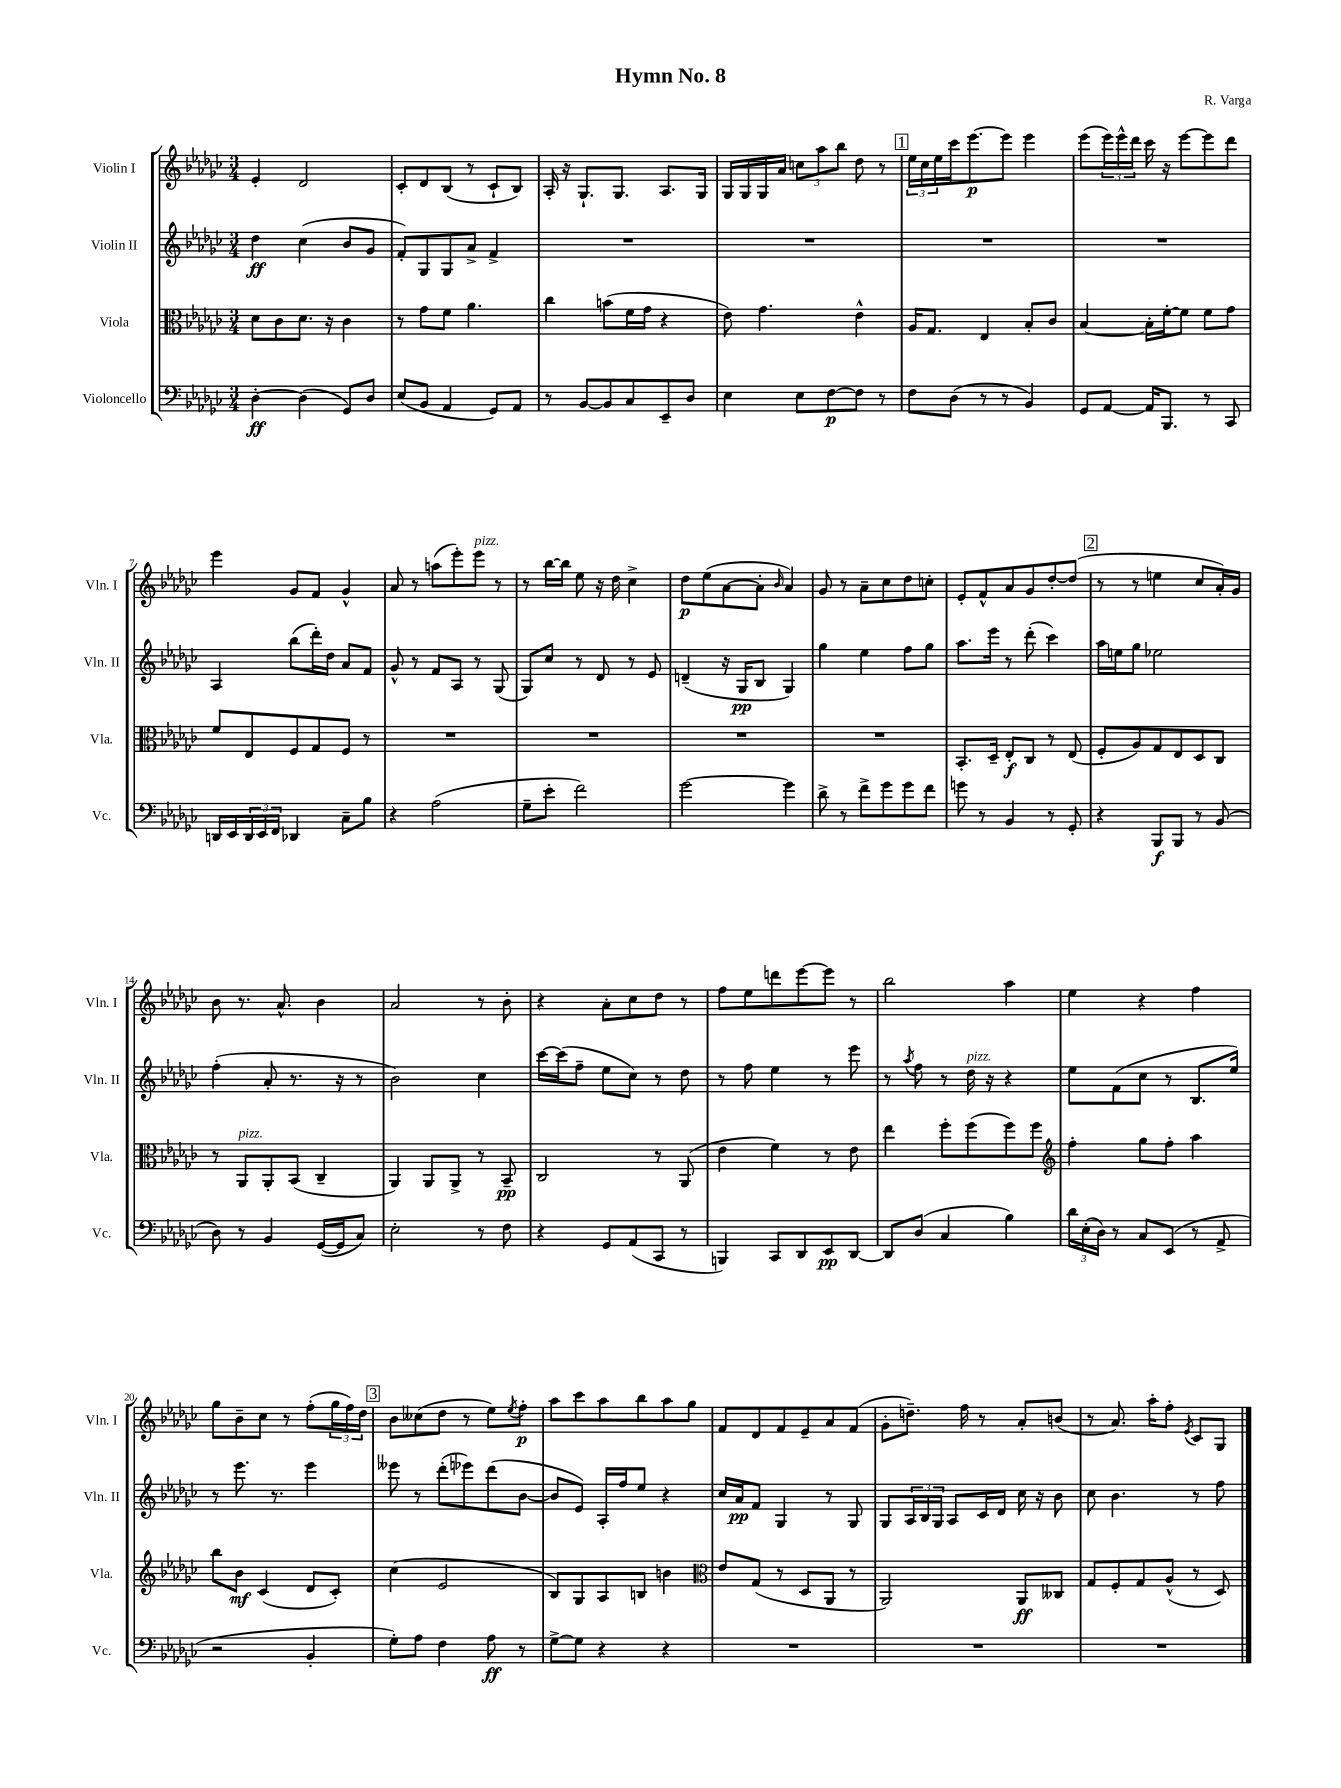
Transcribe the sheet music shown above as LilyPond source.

\header { title = "Hymn No. 8" composer = "R. Varga" }
<<
\new StaffGroup <<
\new Staff = "s0" \with { instrumentName = "Violin I" shortInstrumentName = "Vln. I" } {
    \clef treble \key ges \major \numericTimeSignature \time 3/4
    ees'4-. des'2 |
    ces'8-. des'8 bes8( r8 ces'8-! bes8) |
    aes16-. r16 ges8.-! ges8. aes8. ges16 |
    ges16 ges16 ges16 aes'16 \tuplet 3/2 { c''8 aes''8 bes''8 } des''8 r8 |
    \mark \markup { \box "1" } \tuplet 3/2 { ees''16 ces''16 ees''16 } ces'''16 ees'''8.~\p ees'''8 ees'''4 |
    ees'''8( \tuplet 3/2 { ees'''16) ees'''16-^ des'''16 } ces'''16 r16 ees'''8~ ees'''8 des'''8 |
    ees'''4 ges'8 f'8 ges'4-^ |
    aes'8 r8 a''8( ees'''8-.) ees'''8^\markup { \italic "pizz." } r8 |
    r8 bes''16~ bes''16 ees''8 r16 des''16 ces''4-> |
    des''8\p ees''8( aes'8~ aes'8-. \grace { bes'16 } aes'4) |
    ges'8 r8 aes'8-- ces''8 des''8 c''8-. |
    ees'8-. f'8-^ aes'8 ges'8 des''8~-. des''8( |
    \mark \markup { \box "2" } r8 r8 e''4 ces''8 aes'16-.) ges'16 |
    bes'8 r8. aes'8.-^ bes'4 |
    aes'2 r8 bes'8-. |
    r4 aes'8-. ces''8 des''8 r8 |
    f''8 ees''8 d'''8 ees'''8~ ees'''8 r8 |
    bes''2 aes''4 |
    ees''4 r4 f''4 |
    ges''8 bes'8-- ces''8 r8 f''8-.( \tuplet 3/2 { ges''16 f''16) des''16 } |
    \mark \markup { \box "3" } bes'8 ceses''8( des''8 r8 ees''8) \acciaccatura { ees''8 } f''8-.\p |
    aes''8 ces'''8 aes''8 bes''8 aes''8 ges''8 |
    f'8 des'8 f'8 ees'8-- aes'8 f'8( |
    ges'8-. d''8.--) f''16 r8 aes'8-. b'8( |
    r8 aes'8.) aes''16-. f''8-. \acciaccatura { ees'8 } ces'8 ges8 \bar "|." |
}
\new Staff = "s1" \with { instrumentName = "Violin II" shortInstrumentName = "Vln. II" } {
    \clef treble \key ges \major \numericTimeSignature \time 3/4
    des''4\ff ces''4( bes'8 ges'8 |
    f'8-.) ges8 ges8 aes'8-> f'4-> |
    R2. |
    R2. |
    \mark \markup { \box "1" } R2. |
    R2. |
    aes4 bes''8( des'''16-.) des''16 aes'8 f'8 |
    ges'8-^ r8 f'8 aes8 r8 ges8( |
    ges8) ces''8 r8 des'8 r8 ees'8 |
    d'4--( r16 ges16\pp bes8 ges4) |
    ges''4 ees''4 f''8 ges''8 |
    aes''8. ees'''16 r8 des'''8-.( ces'''4) |
    \mark \markup { \box "2" } aes''16 e''16 ges''8 ees''2 |
    f''4-.( aes'8-. r8. r16 r8 |
    bes'2) ces''4 |
    ces'''16~ ces'''16( f''8-- ees''8 ces''8) r8 des''8 |
    r8 f''8 ees''4 r8 ees'''8 |
    r8 \acciaccatura { aes''8 } f''8 r8 des''16^\markup { \italic "pizz." } r16 r4 |
    ees''8 f'8( ces''8 r8 bes8. ees''16) |
    r8 ees'''8. r8. ees'''4 |
    \mark \markup { \box "3" } eeses'''8 r8 des'''8-.( ees'''8) des'''8( bes'8~ |
    bes'8 ees'8) aes16-. f''16 ees''8 r4 |
    ces''16 aes'16\pp f'8 ges4 r8 ges8 |
    ges8 \tuplet 3/2 { aes16 bes16 ges16 } aes8 ces'16 des'16 ces''16 r16 bes'8 |
    ces''8 bes'4. r8 f''8 \bar "|." |
}
\new Staff = "s2" \with { instrumentName = "Viola" shortInstrumentName = "Vla." } {
    \clef alto \key ges \major \numericTimeSignature \time 3/4
    des'8 ces'8 des'8. r16 ces'4 |
    r8 ges'8 f'8 aes'4. |
    ces''4 b'8( f'16 ges'16 r4 |
    ees'8) ges'4. ees'4-^ |
    \mark \markup { \box "1" } aes16 ges8. ees4 bes8-. ces'8 |
    bes4~ bes16-. f'16~-. f'8 f'8 ges'8 |
    f'8 ees8 f8 ges8 f8 r8 |
    R2. |
    R2. |
    R2. |
    R2. |
    bes,8.-. des16-- ees8-.\f ces8 r8 ees8( |
    \mark \markup { \box "2" } f8-. aes8) ges8 ees8 des8 ces8 |
    r8 aes,8^\markup { \italic "pizz." } aes,8-. bes,8( ces4-- |
    aes,4) aes,8 aes,8-> r8 bes,8--\pp |
    ces2 r8 aes,8( |
    ees'4 f'4) r8 ees'8 |
    ees''4 f''8-. f''8( f''8) f''8 |
    \clef treble f''4-. ges''8 f''8-. aes''4 |
    bes''8 bes'8\mf ces'4( des'8 ces'8-.) |
    \mark \markup { \box "3" } ces''4( ees'2 |
    bes8) ges8 aes8 b8 b'4 |
    \clef alto ees'8 ges8( r8 des8 aes,8 r8 |
    aes,2) aes,8\ff ceses8 |
    ges8 f8-. ges8 aes8-^( r8 des8) \bar "|." |
}
\new Staff = "s3" \with { instrumentName = "Violoncello" shortInstrumentName = "Vc." } {
    \clef bass \key ges \major \numericTimeSignature \time 3/4
    des4~-.\ff des4( ges,8) des8 |
    ees8( bes,8 aes,4 ges,8) aes,8 |
    r8 bes,8~ bes,8 ces8 ees,8-- des8 |
    ees4 ees8 f8~\p f8 r8 |
    \mark \markup { \box "1" } f8 des8( r8 r8 bes,4) |
    ges,8 aes,8~ aes,16 bes,,8. r8 ces,8 |
    d,16 ees,16 \tuplet 3/2 { d,16 ees,16 f,16 } des,4 ces8-- bes8 |
    r4 aes2( |
    ges8-- ees'8-. f'2) |
    ges'2~ ges'4 |
    des'8-> r8 f'8-> ges'8 ges'8 f'8 |
    g'8 r8 bes,4 r8 ges,8-. |
    \mark \markup { \box "2" } r4 bes,,8\f bes,,8 r8 bes,8( |
    des8) r8 bes,4 ges,16~( ges,16 ces8) |
    ees2-. r8 f8 |
    r4 ges,8 aes,8( ces,8 r8 |
    b,,4) ces,8 des,8 ees,8\pp des,8~ |
    des,8 des8( ces4 bes4) |
    \tuplet 3/2 { des'16 ees16-.( des16) } r8 ces8 ees,8( r8 aes,8-> |
    r2 bes,4-. |
    \mark \markup { \box "3" } ges8-.) aes8 f4 aes8\ff r8 |
    ges8~-> ges8 r4 r4 |
    R2. |
    R2. |
    R2. \bar "|." |
}
>>
>>
